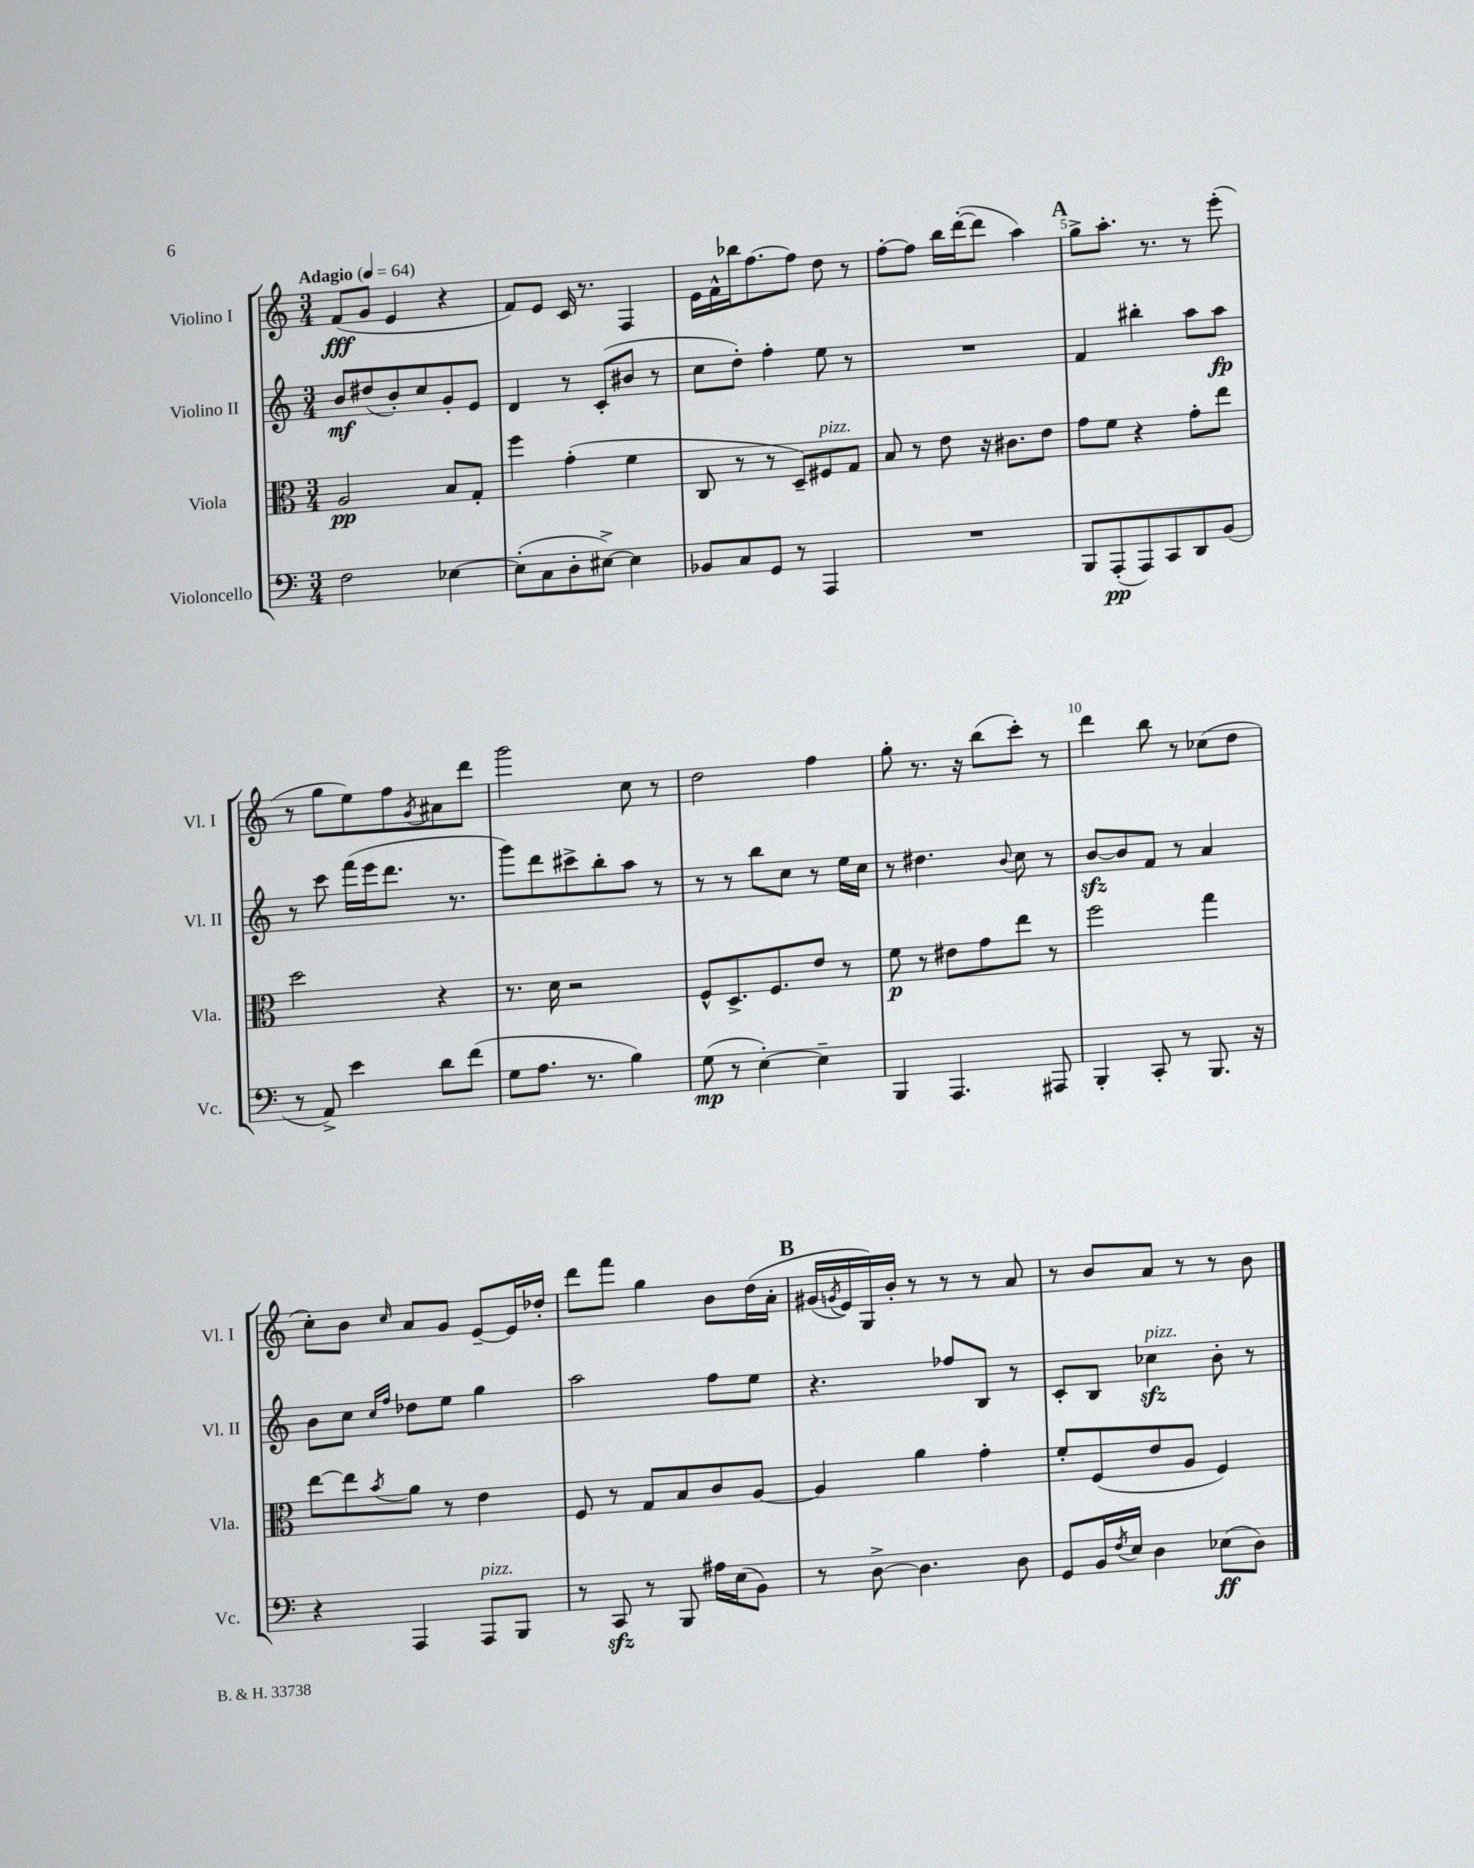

**kern	**kern	**kern	**kern
*staff4	*staff3	*staff2	*staff1
*clefF4	*clefC3	*clefG2	*clefG2
*k[]	*k[]	*k[]	*k[]
*M3/4	*M3/4	*M3/4	*M3/4
*MM64	*MM64	*MM64	*MM64
2F	2A	8b	(8f
.	.	(8dd#	8g
.	.	8b')	4e
.	.	8cc	.
[4E-	8B	8g'	4r
.	8G'	8e	.
=	=	=	=
(8E-']	4ff	4d	8f)
8C	.	.	8e
8D'	(4g'	8r	16c
.	.	.	8.r
[8E#^)	.	(8c'	.
4E#]	4f	8b#	4F
.	.	8r	.
=	=	=	=
8BB-	8C	8cc	16e
.	.	.	16f^^
8C	8r	8dd')	16bb-
.	.	.	[8.ff
8GG	8r	4ff'	.
8r	8D~)	.	8ff]
4AAA	8F#	8ee	8dd
.	8G	8r	8r
=	=	=	=
2.r	8B	2.r	[8ff'
.	8r	.	8ff]
.	8e	.	16bb
.	.	.	([16ddd'
.	16r	.	8ddd]
.	8.c#	.	.
.	.	.	4aa)
.	8e	.	.
=	=	=	=
8BBB	8g	4f	8gg^
(8AAA'	8f	.	8.aa'
8AAA)	4r	4bb#'	.
.	.	.	8.r
8CC	.	.	.
8DD	8g'	8aa	8r
(8BB	8ee	8aa	(8eee'
=	=	=	=
8r	2dd	8r	8r
8AA^)	.	8ccc	8gg
4e	.	(16fff	8ee)
.	.	16eee	.
.	.	8.ddd	8ff
.	.	.	8qg
8d	4r	.	8a#
.	.	8.r	.
(8f	.	.	8ddd
=	=	=	=
8G	8.r	8ggg)	2ggg
8.A	.	8ddd	.
.	16d	.	.
.	2r	8ccc#^	.
8.r	.	.	.
.	.	8bb'	.
4B)	.	8aa	8cc
.	.	8r	8r
=	=	=	=
(8G	8F^^	8r	2dd
8r	8.D^	8r	.
[4E')	.	8bb	.
.	8.F	.	.
.	.	8cc	.
4E~]	8e	8r	4ff
.	8r	16ee	.
.	.	16cc	.
=	=	=	=
4BBB	8f	8r	8gg'
.	8r	4.dd#	8.r
4.AAA	8e#	.	.
.	.	.	16r
.	8g	.	(8bb
.	.	8qqb	.
.	8ee	8cc	8ccc')
8AAA#	8r	8r	8r
=	=	=	=
4BBB'	2ff	[8b	4ddd
.	.	8b]	.
8CC'	.	8f	8bb
8r	.	8r	8r
8.BBB	4gg	4a	(8cc-
.	.	.	8dd
16r	.	.	.
=	=	=	=
4r	[8ee	8b	8cc')
.	8ee]	8cc	8b
.	.	16qqcc	.
.	8qb	16qqff	16qqcc
4AAA	8a	8dd-	8a
.	8r	8ee	8g
8AAA	4e	4gg	[8e~
8BBB	.	.	16e]
.	.	.	16dd-'
=	=	=	=
8r	8F	2aa	8ddd
8CC	8r	.	8fff
8r	8G	.	4gg
8BBB	8B	.	.
16A#	8c	8ff	8b
(16E	.	.	.
8BB)	[8A	8ee	&(16dd
.	.	.	16a'
=	=	=	=
8r	4A]	4.r	(16g#
.	.	.	8qg
.	.	.	16e)
[8D^	.	.	16G&)
.	.	.	16b'
4.D]	4a	.	8r
.	.	8ff-	8r
.	4g'	8B	8r
8D	.	8r	8a
=	=	=	=
8GG	8f'	8c'	8r
16BB	(8F	8B	8b
8qF	.	.	.
16E	.	.	.
4D	8e	4cc-	8a
.	8A	.	8r
(8E-	4F)	8b'	8r
8D)	.	8r	8b
==	==	==	==
*-	*-	*-	*-
